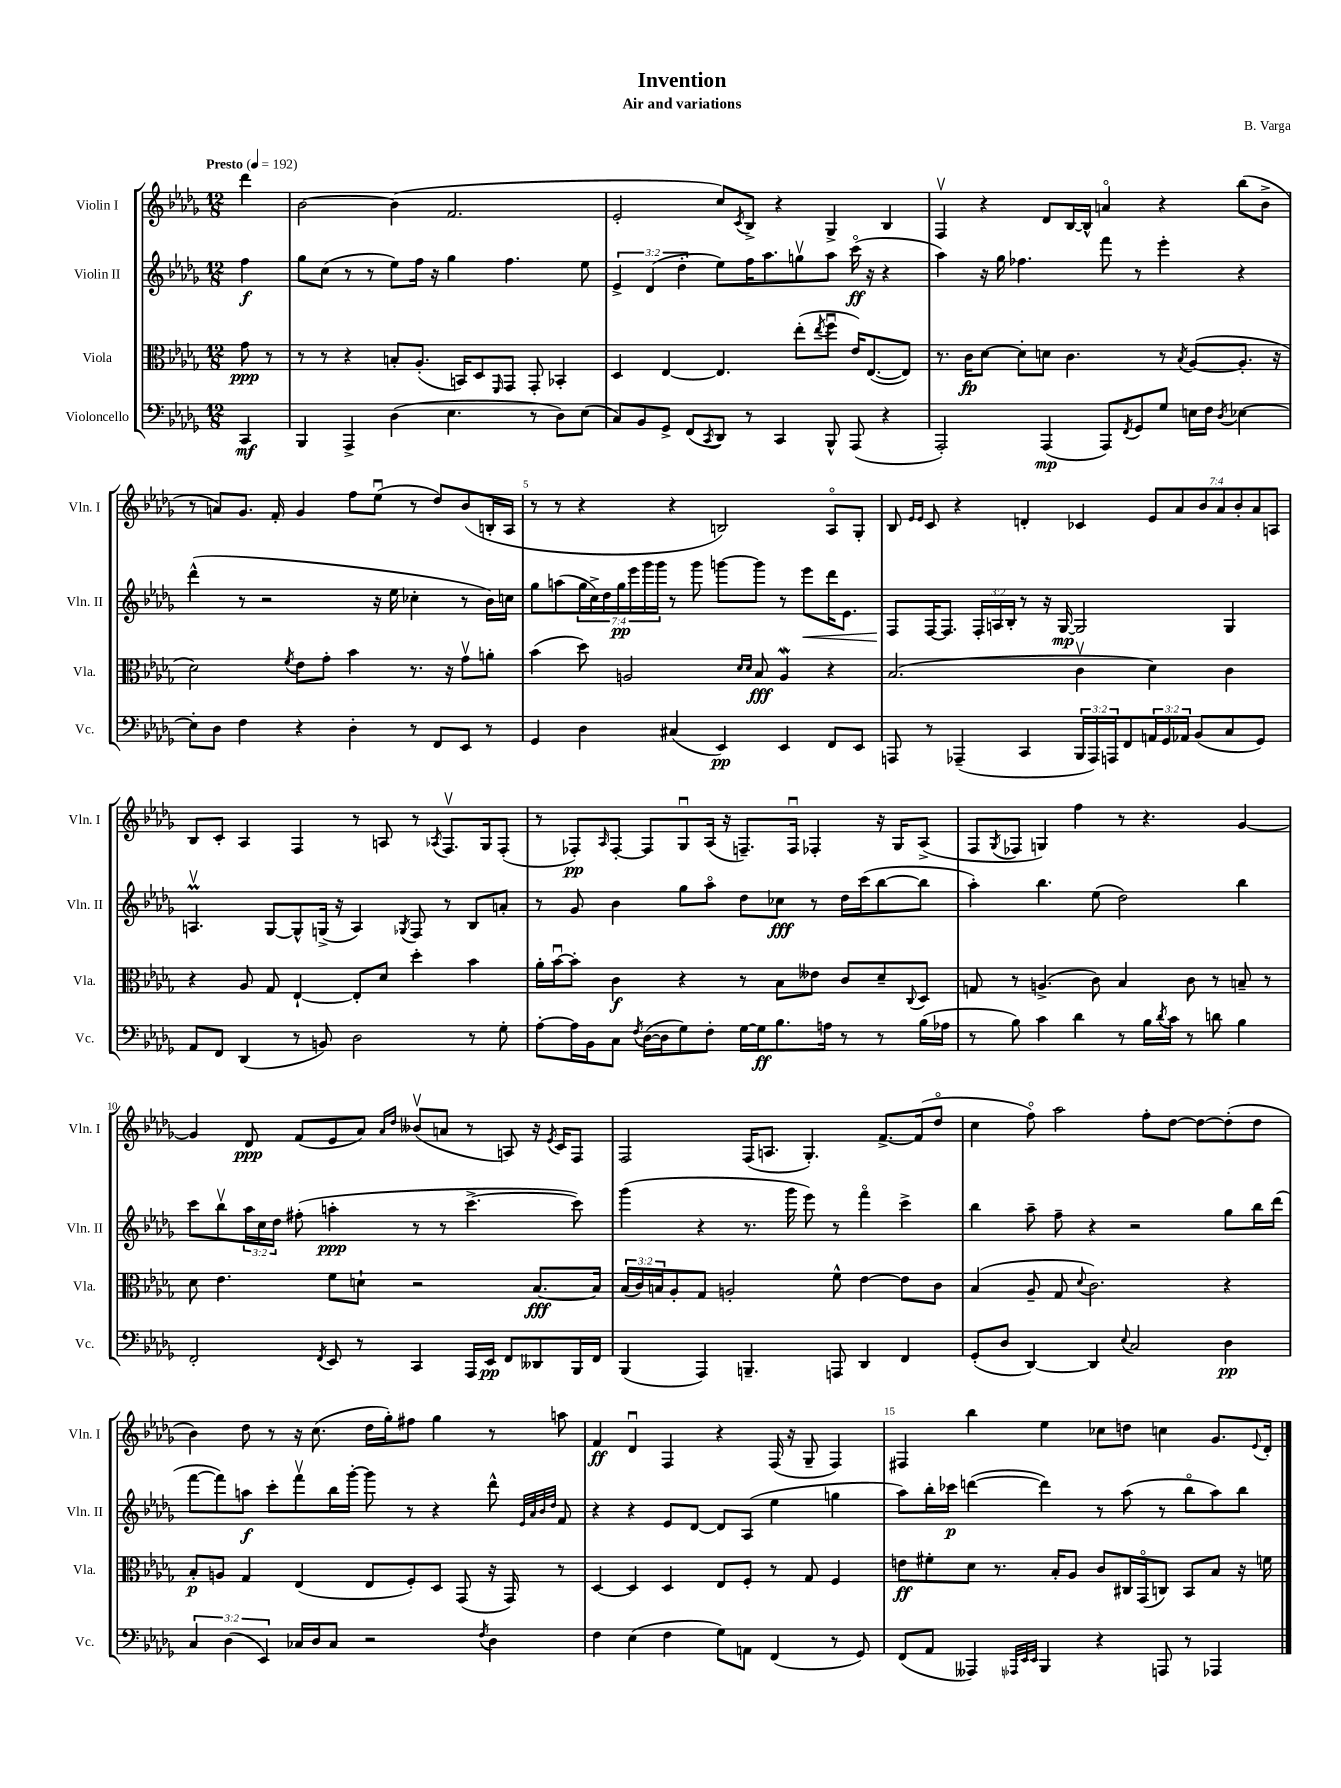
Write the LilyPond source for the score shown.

\header { title = "Invention" composer = "B. Varga" subtitle = "Air and variations" }
<<
\new StaffGroup <<
\new Staff = "s0" \with { instrumentName = "Violin I" shortInstrumentName = "Vln. I" } {
    \clef treble \key des \major \numericTimeSignature \time 12/8 \override Staff.TupletNumber.text = #tuplet-number::calc-fraction-text \partial 4 \tempo "Presto" 4 = 192
    des'''4 |
    bes'2~ bes'4( f'2. |
    ees'2-. c''8) \acciaccatura { c'8 } bes8-> r4 ges4-> bes4 |
    f4\upbow r4 des'8 bes16~ bes16-^ a'4\flageolet r4 bes''8( bes'8-> |
    r8 a'8) ges'8. f'16-. ges'4 f''8 ees''8\downbow( r8 des''8) bes'8( b16-. aes16 |
    r8 r8 r4 r4 b2) aes8\flageolet ges8-. |
    bes8 \grace { ees'16 ees'16 } c'8 r4 d'4-. ces'4 \tuplet 7/4 { ees'8 aes'8 bes'8 aes'8 bes'8-. aes'8 a8 } |
    bes8 c'8-. aes4 f4 r8 a8 r8 \acciaccatura { aes8 } f8.\upbow ges16 f8-.( |
    r8 fes8-.\pp) \grace { aes16 } fes8~-. fes8 ges8\downbow aes16( r16 f8.--) f16\downbow fes4-. r16 ges16 aes8->( |
    f8 \acciaccatura { ges8 } fes8 g4) f''4 r8 r4. ges'4~ |
    ges'4 des'8\ppp f'8( ees'8 aes'8) \grace { aes'16 des''16 } beses'8\upbow( a'8 r8 a8) r16 \acciaccatura { ees'8 } c'16 f8 |
    f2 f16( a8. ges4.-.) f'8.~-> f'16( des''8\flageolet |
    c''4 f''8\flageolet) aes''2 f''8-. des''8~ des''8~ des''8-.( des''8 |
    bes'4) des''8 r8 r16 c''8.( des''16 ges''16-.) fis''8 ges''4 r8 a''8 |
    f'4\ff des'4\downbow f4 r4 f16( r16 ges8-- f4) |
    fis4 bes''4 ees''4 ces''8 d''8 c''4 ges'8. \appoggiatura { ees'8 } des'16-. \bar "|." |
}
\new Staff = "s1" \with { instrumentName = "Violin II" shortInstrumentName = "Vln. II" } {
    \clef treble \key des \major \numericTimeSignature \time 12/8 \override Staff.TupletNumber.text = #tuplet-number::calc-fraction-text \partial 4
    f''4\f |
    ges''8 c''8( r8 r8 ees''8) f''16 r16 ges''4 f''4. ees''8 |
    \tuplet 3/2 { ees'4-> des'4( des''4-. } ees''8) f''16 aes''8. g''8\upbow aes''8 c'''16\flageolet\ff( r16 r4 |
    aes''4) r16 ges''16 fes''4. f'''8 r8 ees'''4-. r4 |
    des'''4-^( r8 r2 r16 ees''16 ces''4-. r8 bes'16) c''16 |
    ges''8 a''8( \tuplet 7/4 { ges''16 c''16->) des''16 ges''16\pp ees'''16 ges'''16 ges'''16 } r8 ges'''8 g'''8~ g'''8 r8 ees'''8\< des'''16 ees'8. |
    f8\! f16~ f8. \tuplet 3/2 { f16-. a16 bes16-. } r8 r16 ges16~\mp ges2 ges4 |
    a4.\upbow\prall ges8~ ges8-^ g16->( r16 a4) \acciaccatura { ges8 } f8 r8 bes8 a'8-. |
    r8 ges'8 bes'4 ges''8 aes''8\flageolet des''8 ces''8\fff r8 des''16 c'''16( bes''8~ bes''8 |
    aes''4-.) bes''4. ees''8( des''2) bes''4 |
    c'''8 bes''8\upbow \tuplet 3/2 { aes''16 c''16 des''16 } fis''8-.( a''4-.\ppp r8 r8 c'''4.~-> c'''8) |
    ges'''4( r4 r8. ges'''16 ees'''8) r8 f'''4\flageolet c'''4-> |
    bes''4 aes''8-- f''8-- r4 r2 ges''8 bes''16 des'''16( |
    f'''8~ f'''8) a''8\f c'''8-. f'''8\upbow bes''16 ges'''16~-. ges'''8 r8 r4 des'''8-^ \grace { ees'32 aes'32 bes'32 des''32 } f'8 |
    r4 r4 ees'8 des'8~ des'8 aes8( ees''4 g''4 |
    aes''8) bes''16-. ces'''16\p d'''4~( d'''4) r8 aes''8( r8 bes''8\flageolet aes''8) bes''8 \bar "|." |
}
\new Staff = "s2" \with { instrumentName = "Viola" shortInstrumentName = "Vla." } {
    \clef alto \key des \major \numericTimeSignature \time 12/8 \override Staff.TupletNumber.text = #tuplet-number::calc-fraction-text \partial 4
    ges'8\ppp r8 |
    r8 r8 r4 b8-. aes8.-.( b,16) des8 \grace { f,16 } ges,8 ges,8-. bes,4-. |
    des4 ees4~ ees4. ees''8-.( \acciaccatura { ees''8 } f''8\downbow ees'16) ees8.~( ees8) |
    r8. c'16\fp des'8~ des'8-. d'8 c'4. r8 \acciaccatura { bes8 } aes8~( aes8.-. r16 |
    des'2) \acciaccatura { f'8 } ees'8 ges'8-. bes'4 r8. r16 ges'8\upbow a'8-. |
    bes'4( des''8) a2 \grace { des'16 des'16 } bes8\fff a4\mordent r4 |
    bes2.( c'4\upbow des'4) c'4 |
    r4 aes8 ges8 ees4~-! ees8-. des'8 des''4-. bes'4 |
    aes'16-. bes'16~\downbow bes'8-. c'4\f r4 r8 bes8 eeses'8 c'8 des'8-- \appoggiatura { c8 } des8 |
    g8 r8 a4.->( c'8) bes4 c'8 r8 b8-- r8 |
    des'8 ees'4. f'8 d'8-! r2 bes8.~\fff bes16 |
    \tuplet 3/2 { bes16( c'16) b16 } aes8-. ges8 a2-. f'8-^ ees'4~ ees'8 c'8 |
    bes4( aes8-- ges8 \appoggiatura { des'8 } c'2.) r4 |
    bes8-.\p a8 ges4 ees4( ees8 f8-.) des8 ges,8( r16 ges,16) r8 |
    des4~ des4 des4 ees8 f8-. r8 ges8 f4 |
    e'8\ff fis'8-. des'8 r8. bes16-. aes8 c'8 cis16 ges,16\flageolet( c8) bes,8 bes8 r16 f'16 \bar "|." |
}
\new Staff = "s3" \with { instrumentName = "Violoncello" shortInstrumentName = "Vc." } {
    \clef bass \key des \major \numericTimeSignature \time 12/8 \override Staff.TupletNumber.text = #tuplet-number::calc-fraction-text \partial 4
    c,4\mf |
    bes,,4 aes,,4-> des4( ees4. r8 des8) ees8( |
    c8) bes,8 ges,8-> f,8( \acciaccatura { c,8 } des,8) r8 c,4 bes,,8-^ aes,,8( r4 |
    aes,,2-.) aes,,4\mp( aes,,8) \acciaccatura { f,8 } ges,8 ges8 e16 f16 \acciaccatura { des8 } ees4~ |
    ees8-. des8 f4 r4 des4-. r8 f,8 ees,8 r8 |
    ges,4 des4 cis4( ees,4\pp) ees,4 f,8 ees,8 |
    a,,8 r8 aes,,4--( c,4 \tuplet 3/2 { bes,,16 aes,,16) a,,16 } f,8 \tuplet 3/2 { a,16 ges,16 aes,16 } bes,8( c8 ges,8) |
    aes,8 f,8 des,4( r8 b,8) des2 r8 ges8-. |
    aes8~-. aes16 bes,16 c8 \acciaccatura { f8 } des16~( des16 ges8) f8-. ges16~ ges16\ff bes8. a16 r8 r8 bes16( aes16 |
    r8 bes8) c'4 des'4 r8 bes16 \acciaccatura { des'8 } c'16 r8 d'8 bes4 |
    f,2-. \acciaccatura { f,8 } ees,8 r8 c,4 aes,,16 ees,16\pp f,8 deses,8 bes,,16 f,16 |
    bes,,4( aes,,4) b,,4.-- a,,8 des,4 f,4 |
    ges,8-.( des8 des,4~) des,4 \appoggiatura { ees8 } c2 des4\pp |
    \tuplet 3/2 { c4 des4( ees,4) } ces16 des16 ces8 r2 \acciaccatura { f8 } des4 |
    f4 ees4( f4 ges8) a,8 f,4( r8 ges,8) |
    f,8( aes,8 aeses,,4) \grace { aes,,32 ees,32 ees,32 } bes,,4 r4 a,,8 r8 aes,,4 \bar "|." |
}
>>
>>
\layout { \context { \Score \override BarNumber.break-visibility = ##(#f #t #t) barNumberVisibility = #(every-nth-bar-number-visible 5) } }
